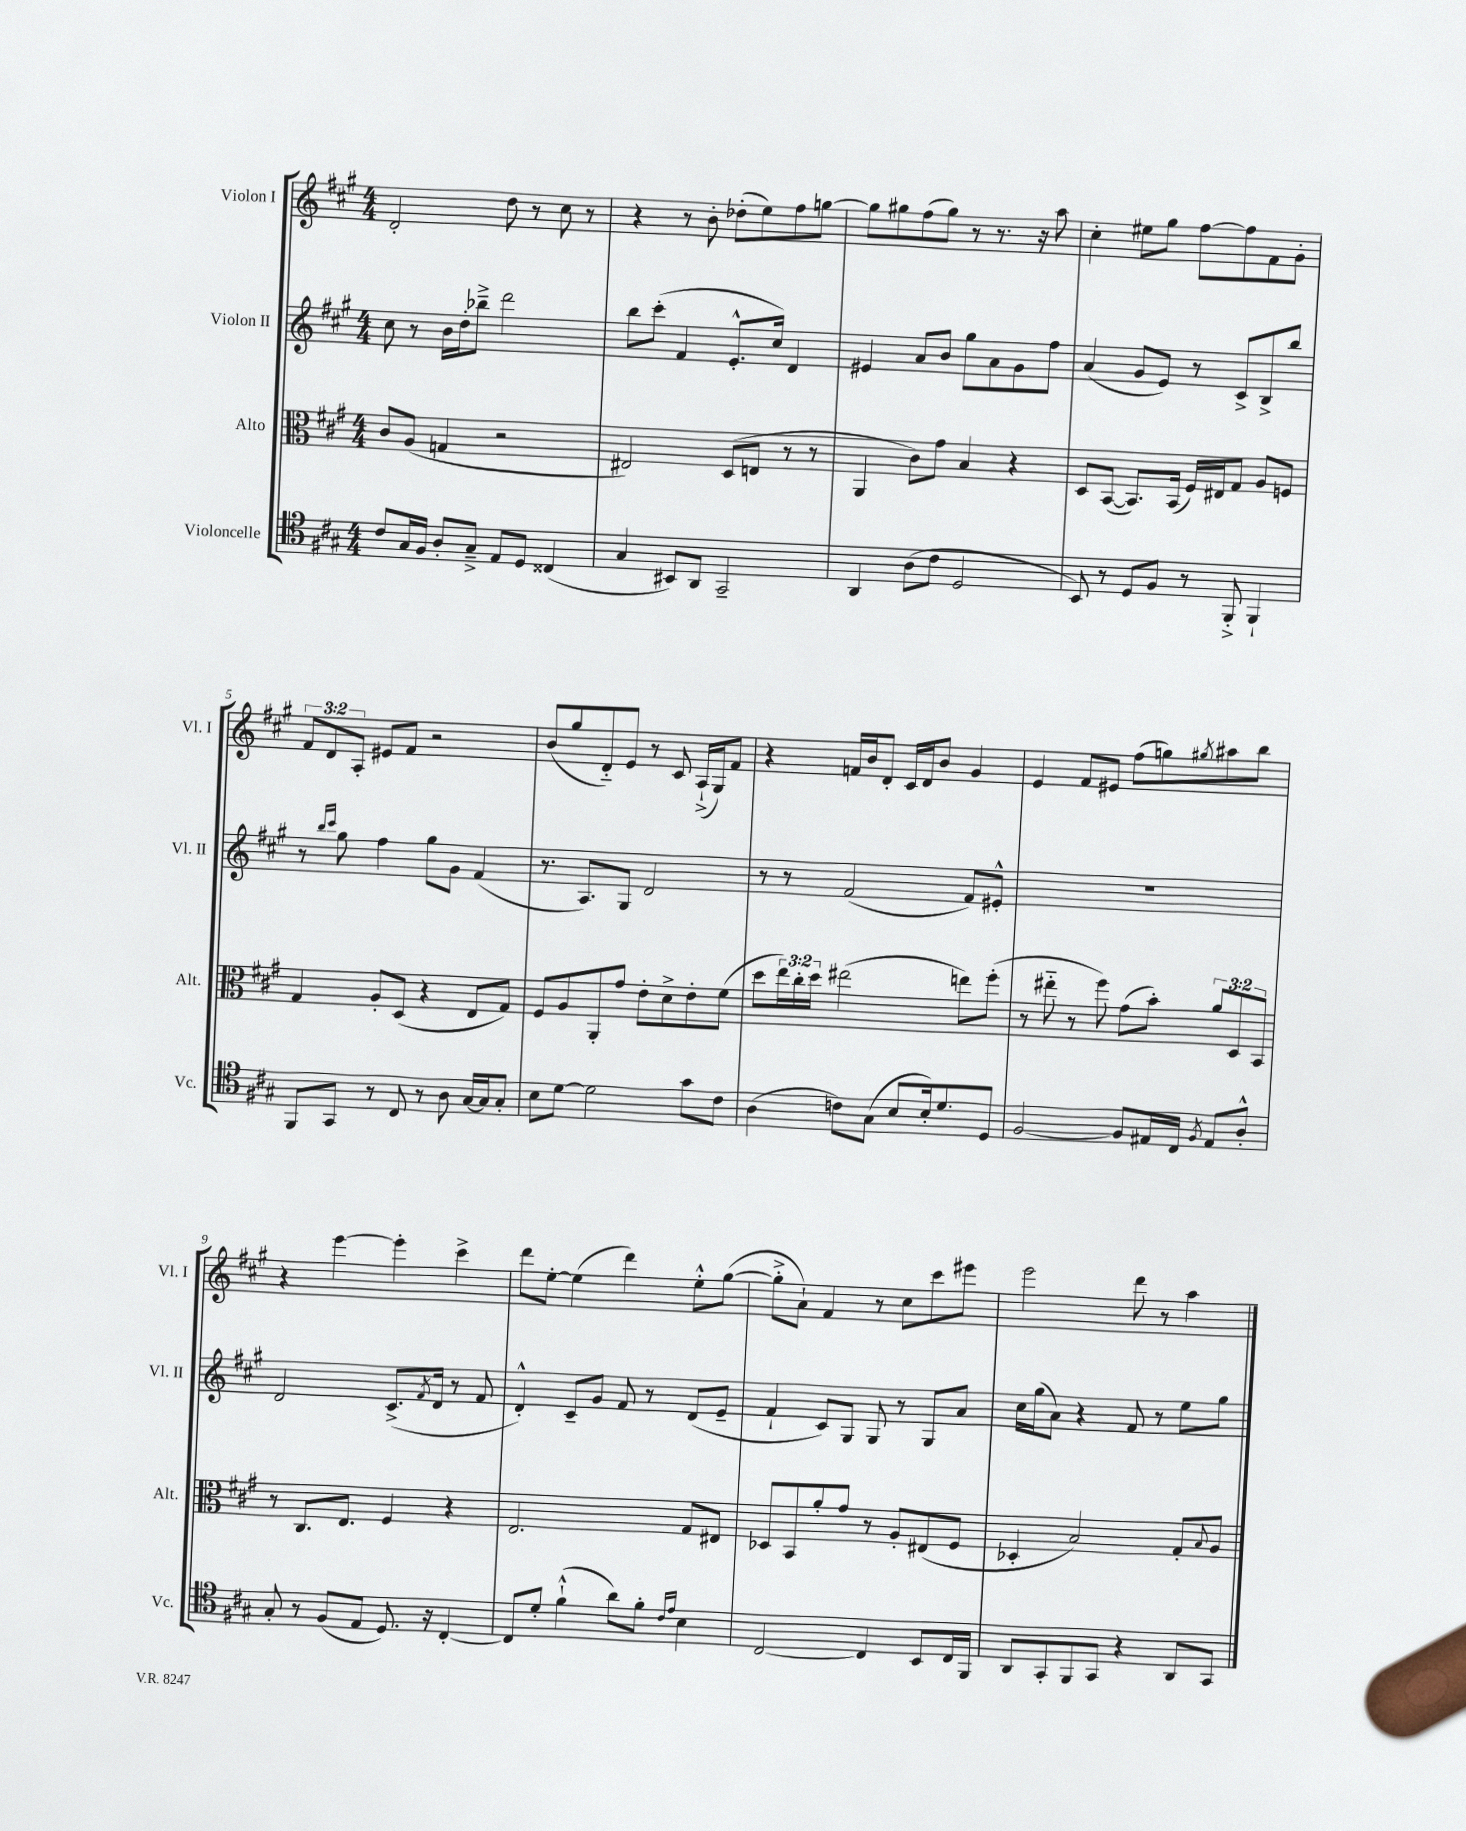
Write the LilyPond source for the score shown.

<<
\new StaffGroup <<
\new Staff = "s0" \with { instrumentName = "Violon I" shortInstrumentName = "Vl. I" } {
    \clef treble \key a \major \numericTimeSignature \time 4/4 \override Staff.TupletNumber.text = #tuplet-number::calc-fraction-text
    d'2-. d''8 r8 cis''8 r8 |
    r4 r8 b'8-. des''8-.( e''8) fis''8 g''8~ |
    g''8 gis''8 fis''8( gis''8) r8 r8. r16 a''8 |
    cis''4-. eis''8 gis''8 fis''8~ fis''8 fis'8 gis'8-. |
    \tuplet 3/2 { fis'8 d'8 a8-. } eis'8 fis'8 r2 |
    b'8( gis''8 d'8-_) e'8 r8 cis'8 a16-!->( gis16) fis'8 |
    r4 f'16 b'16 d'8-. cis'16 d'16 b'8 gis'4 |
    e'4 fis'8 eis'8 fis''8( g''8) \acciaccatura { gis''8 } ais''8 b''8 |
    r4 e'''4~ e'''4-. cis'''4-> |
    d'''8 e''8~-. e''4( d'''4) e''8-.-^ gis''8~( |
    gis''8-.-> a'8-!) fis'4 r8 cis''8 cis'''8 eis'''8 |
    e'''2 d'''8 r8 a''4 \bar "|." |
}
\new Staff = "s1" \with { instrumentName = "Violon II" shortInstrumentName = "Vl. II" } {
    \clef treble \key a \major \numericTimeSignature \time 4/4
    cis''8 r8 b'16 d''16-. bes''8---> d'''2 |
    b''8 cis'''8-.( fis'4 e'8.-.-^ cis''16) d'4 |
    eis'4 a'8 b'8 gis''8 a'8 gis'8 fis''8 |
    a'4( gis'8 e'8) r8 cis'8-> b8-> b''8 |
    r8 \grace { b''16 cis'''16 } gis''8 fis''4 gis''8 gis'8 fis'4( |
    r8. a8.) gis8 d'2 |
    r8 r8 fis'2( fis'8) eis'8-.-^ |
    R1 |
    d'2 cis'8.->( \acciaccatura { fis'8 } d'16 r8 fis'8 |
    d'4-.-^) cis'8-- gis'8 fis'8 r8 d'8( e'8-- |
    fis'4-! cis'8) gis8 gis8 r8 gis8 a'8 |
    cis''16 gis''16( a'8) r4 fis'8 r8 e''8 gis''8 \bar "|." |
}
\new Staff = "s2" \with { instrumentName = "Alto" shortInstrumentName = "Alt." } {
    \clef alto \key a \major \numericTimeSignature \time 4/4 \override Staff.TupletNumber.text = #tuplet-number::calc-fraction-text
    cis'8 a8( g4 r2 |
    eis2) d8( e8 r8 r8 |
    a,4 cis'8) gis'8 b4 r4 |
    d8 b,8~( b,8.) b,16( fis16) eis16 gis8 a8 f8 |
    gis4 a8-. d8( r4 e8 gis8) |
    fis8 a8 a,8-. gis'8 e'8-. d'8-> e'8-. fis'8( |
    d''8 \tuplet 3/2 { e''16) cis''16-. d''16 } eis''2( e''8) fis''8-.( |
    r8 eis''8-_ r8 fis''8) gis'8( b'8-.) \tuplet 3/2 { a'8 d8 b,8 } |
    r8 cis8. e8. fis4 r4 |
    e2. gis8 eis8 |
    des8 b,8 a'8-. gis'8 r8 a8-. eis8( fis8 |
    des4-. b2) gis8-. \appoggiatura { b8 } a8 \bar "|." |
}
\new Staff = "s3" \with { instrumentName = "Violoncelle" shortInstrumentName = "Vc." } {
    \clef tenor \key a \major \numericTimeSignature \time 4/4
    cis'8 gis16 fis16 a8-. gis8---> e8 d8 cisis4( |
    gis4 bis,8) a,8 gis,2-- |
    a,4 a8( cis'8 d2 |
    b,8) r8 d8 fis8 r8 fis,8-.-> fis,4-! |
    fis,8 gis,8 r8 cis8 r8 a8 gis16~ gis16 gis8-. |
    b8 d'8~ d'2 gis'8 cis'8 |
    a4( c'8) gis8( b8 b16-.) d'8. d8 |
    fis2~ fis8 eis16 cis16 \acciaccatura { fis8 } eis8 a8-.-^ |
    gis8-. r8 fis8( e8 d8.) r16 cis4~-. |
    cis8 d'8-. fis'4-!-^( a'8) fis'8-. \grace { cis'16 e'16 } b4 |
    cis2~ cis4 b,8 cis16 fis,16 |
    a,8 gis,8-. fis,8 gis,8 r4 a,8 gis,8 \bar "|." |
}
>>
>>
